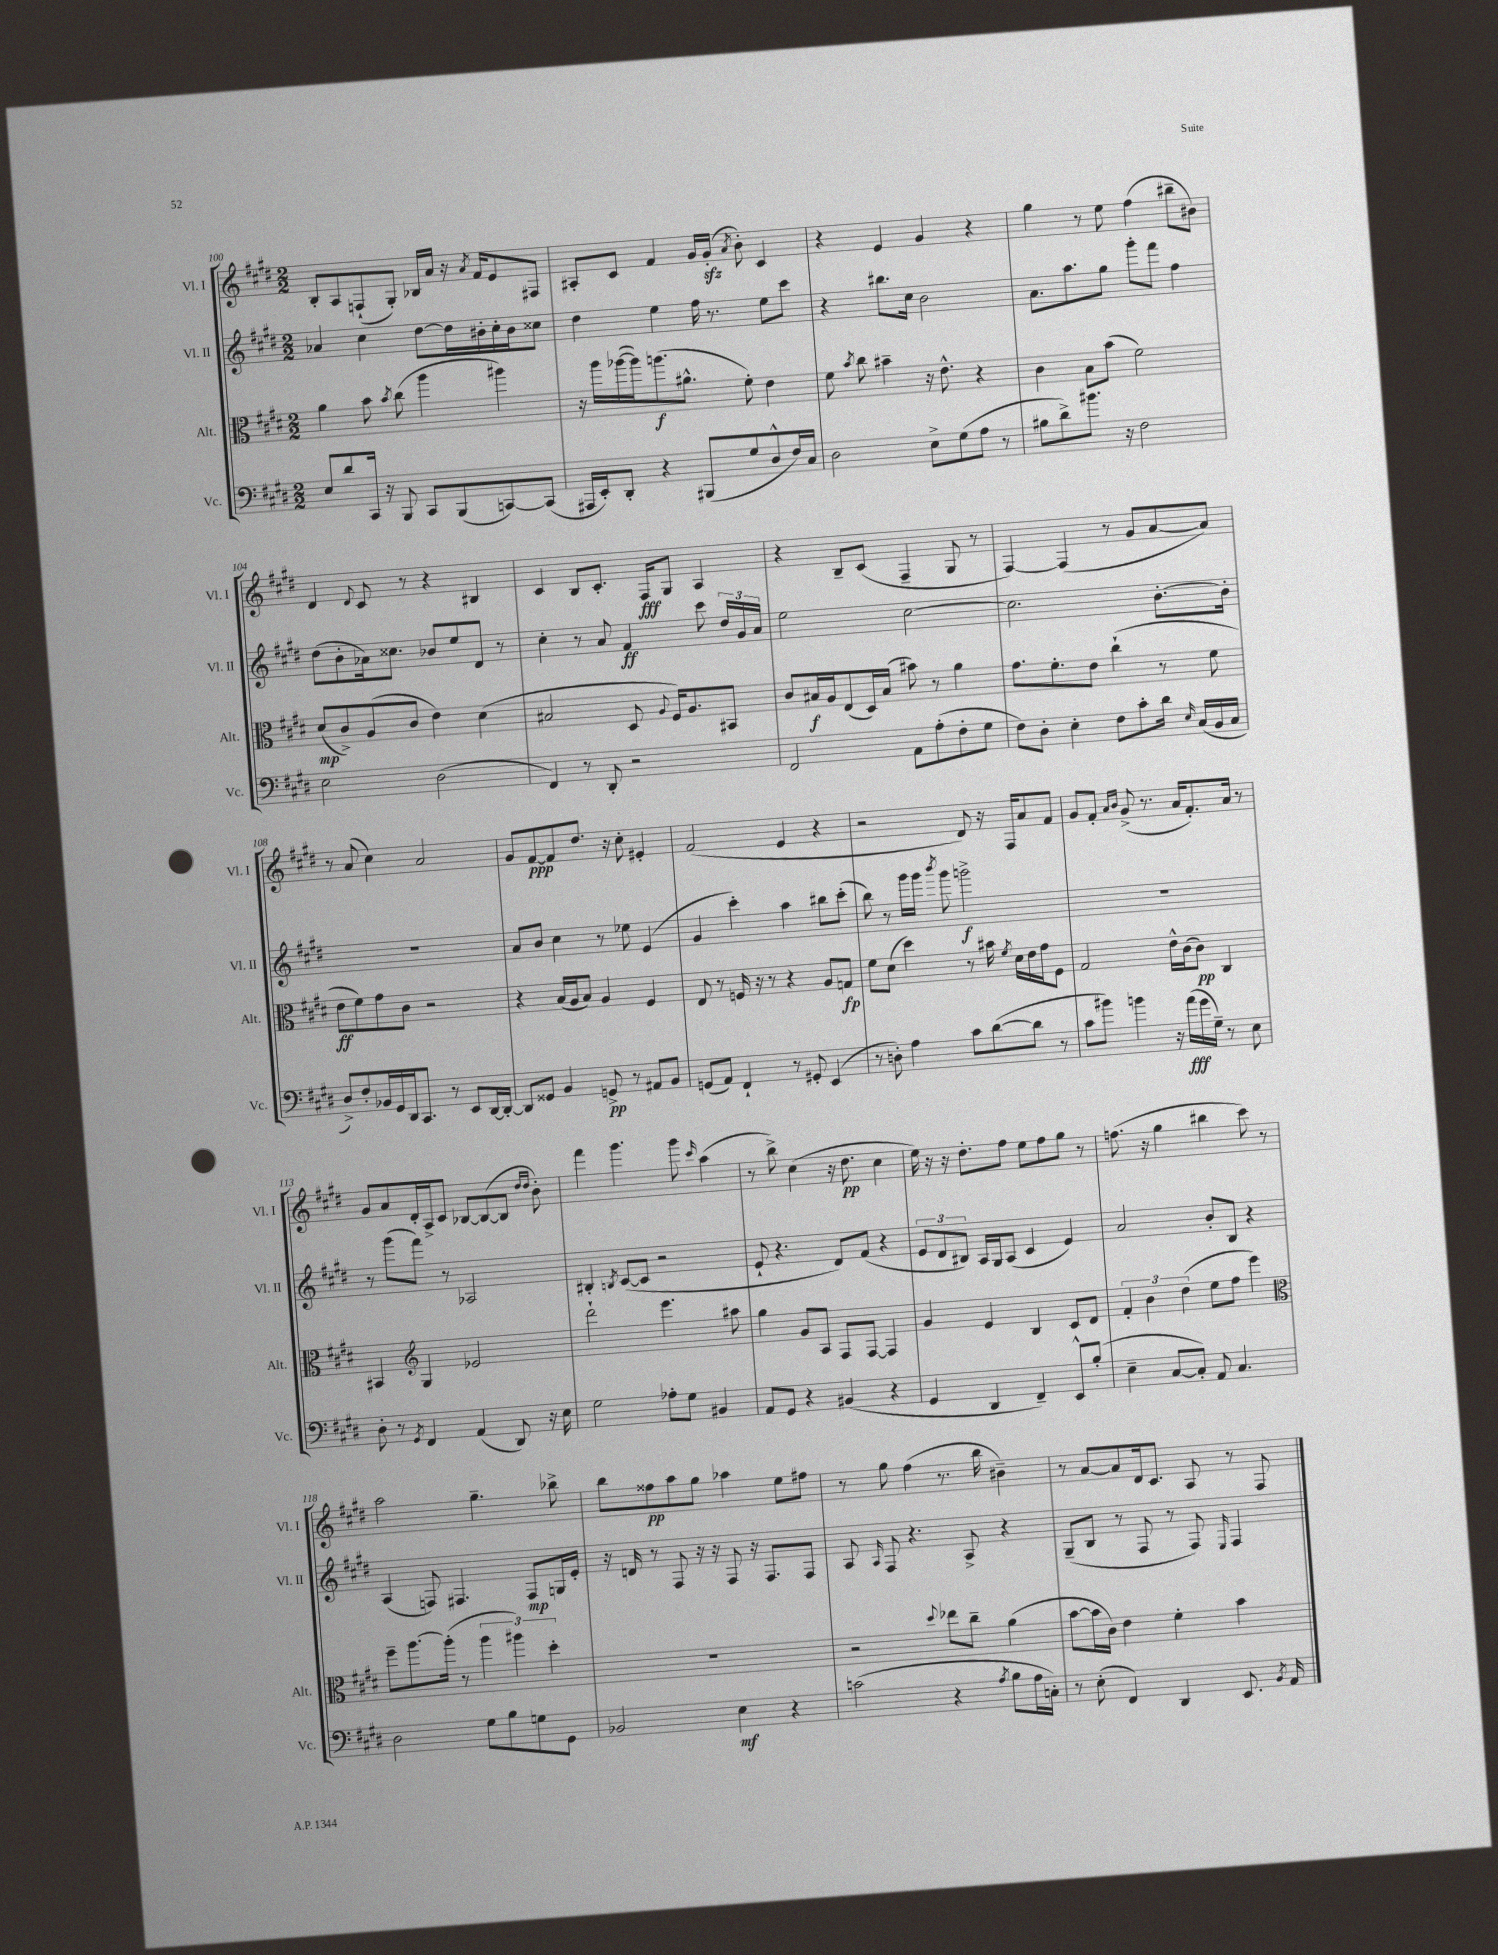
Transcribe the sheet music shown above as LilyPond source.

<<
\new StaffGroup <<
\new Staff = "s0" \with { instrumentName = "Vl. I" shortInstrumentName = "Vl. I" } {
    \clef treble \key e \major \numericTimeSignature \time 2/2
    \autoBeamOff b8[-. a8 f8-!( gis8]-.) bes16[ a'16] r16 \acciaccatura { a'8 } fis'16[ e'8 fis8] |
    ais8[-. cis'8] fis'4 gis'16[ gis'16]-.\sfz( \acciaccatura { a'8 } b'8-.) cis'4 |
    r4 e'4 gis'4 r4 |
    gis''4 r8 e''8 fis''4( bis''8[-- bis'8]) |
    dis'4 \appoggiatura { dis'8 } cis'8 r8 r4 bis4 |
    cis'4 b8[ cis'8.]-. fis16[\fff gis8] a4 |
    r4 b8[-- cis'8]( fis4-- gis8 r8 |
    fis4~) fis4( r8 gis'8[ a'8~ a'8]) |
    r8 a'8( cis''4) a'2 |
    gis'8[ fis'8~\ppp fis'8 dis''8.] r16 cis''8-. eis'4-. |
    fis'2( e'4 r4 |
    r2 dis'8) r16 fis16[ a'8 fis'8] |
    gis'8[ fis'8]-. \grace { a'16[ b'16] } gis'8->( r8. a'16[ fis'8.-.) a'16] r8 |
    gis'8[ a'8 dis'16-. a16-> cis'8] bes8[~ bes8~( bes8] \grace { dis''16[ dis''16] } b'8-.) |
    fis'''4 gis'''4. gis'''8 \grace { cis'''16 } a''4( |
    r8 b''8->) cis''4( r16 dis''8.\pp cis''4 |
    e''16) r16 r16 dis''8.[-. fis''8] e''8[ fis''8 gis''8] r8 |
    f''8.( r16 gis''4 bis''4 cis'''8) r8 |
    a''2 gis''4.-- bes''8-> |
    b''8[ fisis''8\pp a''8 gis''8] aes''4 e''8[ fis''8] |
    r8 gis''8 fis''4( r8. b''16 bis'4--) |
    r8 a'8[~ a'8 dis'16 cis'8.] a8 r8 fis8 \bar "|." |
}
\new Staff = "s1" \with { instrumentName = "Vl. II" shortInstrumentName = "Vl. II" } {
    \clef treble \key e \major \numericTimeSignature \time 2/2
    \autoBeamOff aes'4 cis''4 dis''8[~ dis''16 bis'16-. cis''16-. bis'16 cisis''8] |
    dis''4 e''4 fis''16 r8. e''8[ cis'''8] |
    r4 bis''8.[ cis''16] b'2 |
    a'8.[ a''8. gis''8] gis'''8[-. fis'''8] fis''4 |
    dis''8[( b'8-. aes'16) cisis''8.] bes'8[ e''8 dis'8] r8 |
    cis''4-. r8 a'8 fis'4\ff cis'''8 \tuplet 3/2 { dis''16[ gis'16 a'16] } |
    e''2 cis''2~ |
    cis''2. b'8.[~-. b'16]-. |
    R1 |
    a'8[ b'8] cis''4 r8 ees''8 e'4( |
    gis'4 cis'''4-.) a''4 bis''8[ cis'''8]-.( |
    b''8) r8 gis'''16[ gis'''16] \acciaccatura { b'''8 } gis'''8 g'''2->\f |
    R1 |
    r8 gis'''8[( fis'''8]) r8 aes2 |
    bis4-. \acciaccatura { b8 } cis'8[~( cis'8] r2 |
    e'8-! r4. dis'8[) fis'8]( r4 |
    \tuplet 3/2 { e'8[ dis'8 bis8]) } a16[ gis16 a8]( cis'4 e'4) |
    a'2 b'8[-. b8] r4 |
    a4( f8) fis4. fis8[\mp g16 e'16]-. |
    r16 d'16 r8 fis8 r16 r16 fis8 r16 fis8.[ fis8] |
    a8 \grace { a16 } fis8 r4. a8-> r4 |
    gis8[--( b8] r8 fis8 r8 fis8) \grace { e16 } fis4 \bar "|." |
}
\new Staff = "s2" \with { instrumentName = "Alt." shortInstrumentName = "Alt." } {
    \clef alto \key e \major \numericTimeSignature \time 2/2
    \autoBeamOff a'4 b'8 \acciaccatura { b'8 } cis''8( a''4 ais''4) |
    r16 a''16[ aes''16~( aes''16) a''8.\f( ais'8.]-^ fis'8-.) e'4 |
    fis'8 \acciaccatura { b'8 } cis''8 bis'4-- r16 e'8.-^ r4 |
    cis'4 b8[ b'8]( fis'2) |
    dis'8[\mp( cis'8->) a8( cis'8] e'4) dis'4( |
    bis2 dis8 \appoggiatura { a8 } fis16[) a8. bis,8] |
    cis'8[ bis16\f a16 e8( dis16) bis16]( bis'8) r8 a'4 |
    gis'8.[ fis'8.-. e'8] cis''4-!( r8 fis'8 |
    e'8[\ff fis'8) gis'8 cis'8] r2 |
    r4 b16[( a16 b8]) a4 fis4 |
    e8 r8 f16 r16 r8 r4 a8[ g8]\fp |
    fis'8[ dis'8]( dis''4) r8 bis'16 \acciaccatura { fis'8 } dis'16[ e'16 gis'16 fis8] |
    gis2 e'16[-^ cis'16( cis'8]\pp) cis4 |
    bis,4 \clef treble gis4 ees'2 |
    dis'''2-! e'''4. ais''8 |
    gis''4 gis'8[ a8] fis8[ fis8]~ fis4 |
    gis'4 e'4 b4 cis'8[ dis'8] |
    \tuplet 3/2 { fis'4-. b'4 dis''4( } e''8[ fis''8] e'''4) |
    \clef alto fis''8[-- a''8.~ a''16]-.( r8 \tuplet 3/2 { a''4 ais''4) dis''4-. } |
    R1 |
    r2 \appoggiatura { dis''8 } ees''8[ cis''8]-- a'4( |
    b'8[~ b'16 cis'16]) e'4 fis'4-. b'4 \bar "|." |
}
\new Staff = "s3" \with { instrumentName = "Vc." shortInstrumentName = "Vc." } {
    \clef bass \key e \major \numericTimeSignature \time 2/2
    \autoBeamOff e8[ dis'8 cis,16] r16 b,,8 cis,8[ b,,8( c,8~) c,8]( |
    ais,,16[ e,16-.) dis,8]-. r4 bis,,8[( gis8 dis8-^ fis16) cis16] |
    dis2 e8[-> gis8( a8] r8 |
    bis8[ dis'8->) bis'8.] r16 fis2 |
    e2 dis2( |
    fis,4) r8 dis,8-. r2 |
    fis,2 a,8[ a8-.( fis8-. gis8] |
    fis8[) dis8]-. e4-. fis8[ cis'8-. dis'16] \grace { e16 } cis16[( b,16 cis16] |
    dis8[->) fis8-. bes,16 gis,16 dis,16 cis,8.] r8 e,8[ dis,16~ dis,16]~-. |
    dis,8[ gisis,8] b,4 g,8->\pp r8 ais,8[ b,8] |
    g,8[( a,8]) fis,4-! r8 gis,8-. e,4( |
    r8 d8-.) a4 cis'8[ dis'8~( dis'8] r8 |
    cis'8[ bis'8]) b'4 r16 a'16[\fff( gis'16 gis16]--) r8 e8 |
    dis8-. r8 \acciaccatura { gis,8 } fis,4 a,4( dis,8) r16 e16 |
    gis2 aes8[-. gis8] bis,4 |
    a,8[ gis,8] r4 bis,4( r4 |
    gis,4 dis,4 fis,4--) e,8[-^ b8]-.( |
    e4-- cis8[~ cis8]-.) a,8 cis4. |
    dis2 gis8[ b8 g8 gis,8] |
    bes,2 e4\mf r4 |
    c'2( r4 \acciaccatura { a8 } b8[ a16 c16]-.) |
    r8 e8-.( fis,4) dis,4 e,8. \acciaccatura { b,8 } a,16 \bar "|." |
}
>>
>>
\layout { \context { \Score currentBarNumber = #100 } }
